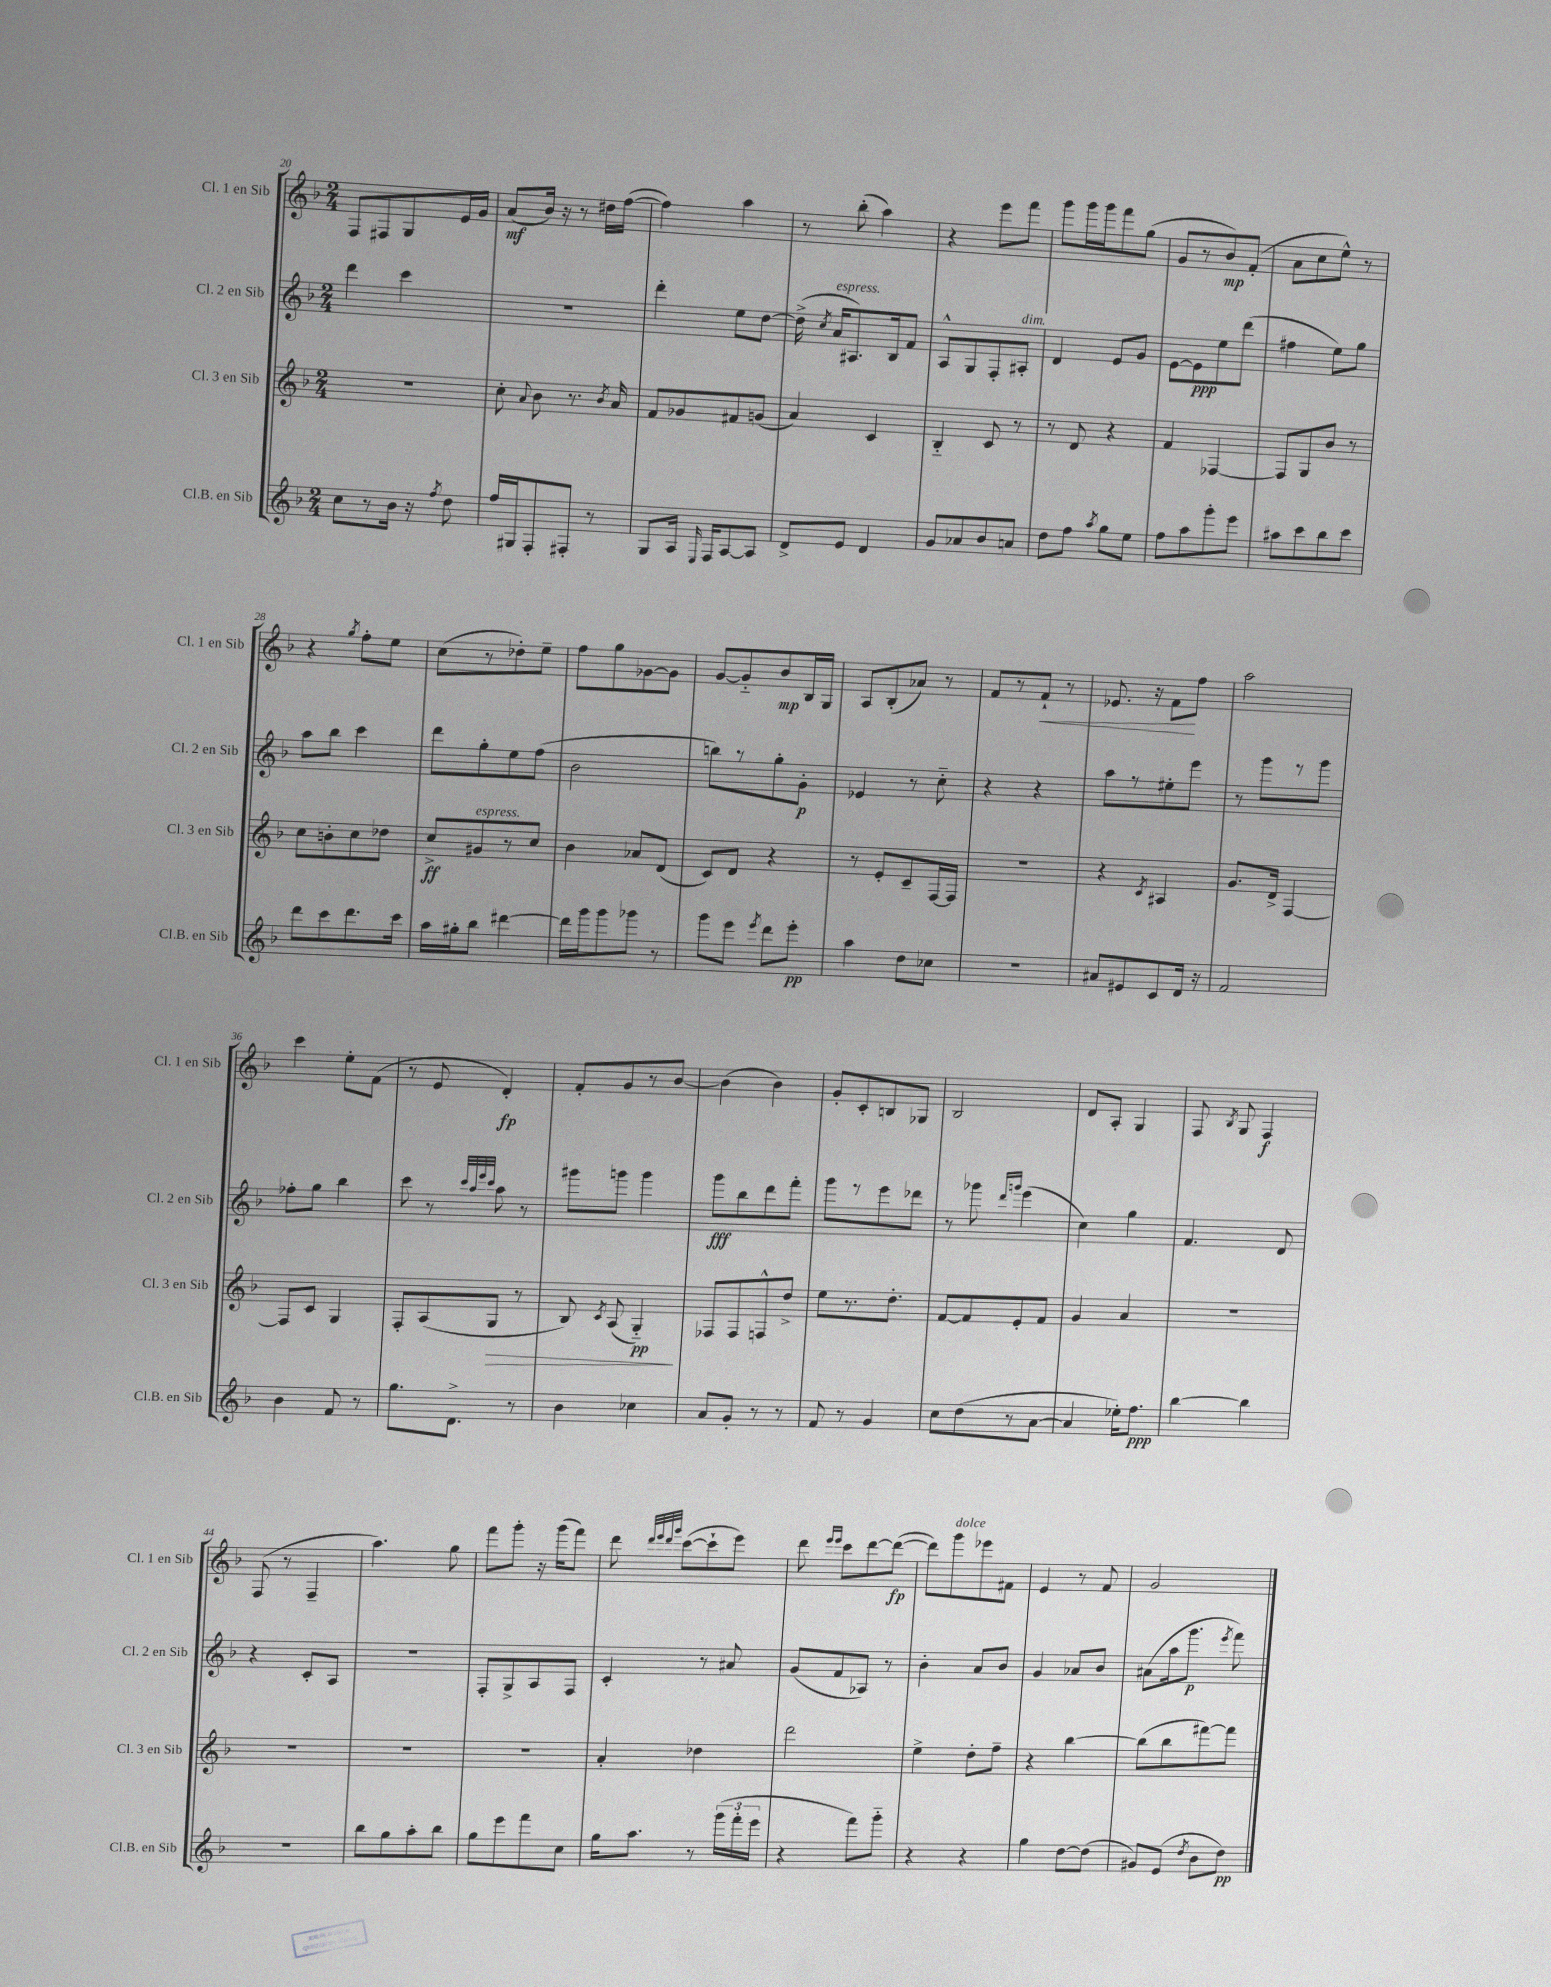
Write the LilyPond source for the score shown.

<<
\new StaffGroup <<
\new Staff = "s0" \with { instrumentName = "Cl. 1 en Sib" shortInstrumentName = "Cl. 1 en Sib" } {
    \clef treble \key f \major \numericTimeSignature \time 2/4
    \autoBeamOff f8[ fis8 g8 e'16 g'16] |
    a'8[\mf( bes'16]) r16 r8 dis''16[ f''16]~( |
    f''4) a''4 |
    r8 bes''8-.( a''4) |
    r4 e'''8[ f'''8] |
    g'''8[ g'''16 g'''16 f'''8 g''8]( |
    g'8[ r8 bes'8\mp) f'8]-.( |
    a'8[ c''8 e''8]-^) r8 |
    r4 \acciaccatura { g''8 } f''8[-. e''8] |
    c''8[( r8 des''8-.) e''8]-- |
    f''8[ g''8 ges'8~ ges'8] |
    g'8[~ g'8-_ bes'8\mp bes16 g16] |
    a8[ bes8-.( aes'8]) r8 |
    f'8[ r8 f'8]-!\< r8 |
    ees'8. r16 f'8[\! f''8] |
    a''2 |
    c'''4 e''8[-. f'8]( |
    r8 e'8 d'4-.\fp) |
    f'8[-. g'8 r8 bes'8]~ |
    bes'4( bes'4) |
    g'8[-. c'8-. b8 ges8] |
    bes2 |
    d'8[ a8]-. g4 |
    f8 \acciaccatura { bes8 } g8 f4\f |
    f8( r8 f4-- |
    a''4.) g''8 |
    f'''8[ g'''8]-. r16 g'''16[( f'''8]) |
    d'''8 \grace { d'''32[ e'''32 d'''32 g'''32] } c'''8[~( c'''8-! e'''8]) |
    d'''8 \grace { e'''16[ e'''16] } c'''8[ d'''8~ d'''8]~\fp( |
    d'''8[) g'''8^\markup { \italic "dolce" } ees'''8 fis'8] |
    e'4 r8 f'8 |
    g'2 \bar "|." |
}
\new Staff = "s1" \with { instrumentName = "Cl. 2 en Sib" shortInstrumentName = "Cl. 2 en Sib" } {
    \clef treble \key f \major \numericTimeSignature \time 2/4
    \autoBeamOff d'''4 c'''4 |
    r2 |
    d'''4-. e''8[ d''8]~ |
    d''16->( \acciaccatura { c''8 } a'16[^\markup { \italic "espress." } ais8.) bes16 f'8] |
    a8[-^ g8 f8-. ais8]-.^\markup { \italic "dim." } |
    d'4 e'8[ g'8] |
    e'8[~ e'8\ppp e''8 d'''8]( |
    fis''4 e''8[) g''8] |
    a''8[ bes''8] c'''4 |
    d'''8[ g''8-. e''8 f''8]( |
    bes'2 |
    b''8[) r8 g''8-. g'8]-.\p |
    ees'4 r8 c''8-_ |
    r4 r4 |
    a''8[ r8 eis''8-. e'''8] |
    r8 g'''8[ r8 g'''8] |
    fes''8[-. g''8] bes''4 |
    c'''8 r8 \grace { c'''32[ a''32 e'''32 c'''32] } a''8 r8 |
    gis'''8[ g'''8] g'''4 |
    g'''8[\fff bes''8 d'''8 f'''8]-. |
    g'''8[ r8 e'''8 des'''8] |
    r8 ges'''8 \grace { d'''16[ g'''16] } e'''4( |
    c''4) g''4 |
    f'4. d'8 |
    r4 c'8[-. a8] |
    R2 |
    f8[-. g8-> a8 f8] |
    c'4-. r8 ais'8 |
    g'8[( f'8 aes8]) r8 |
    bes'4-. a'8[ bes'8] |
    g'4 aes'8[ bes'8] |
    ais'8[( a''16 g'''8.]\p \acciaccatura { e'''8 } f'''8) \bar "|." |
}
\new Staff = "s2" \with { instrumentName = "Cl. 3 en Sib" shortInstrumentName = "Cl. 3 en Sib" } {
    \clef treble \key f \major \numericTimeSignature \time 2/4
    \autoBeamOff R2 |
    c''8-. \appoggiatura { a'8 } bes'8 r8. \acciaccatura { bes'8 } a'16 |
    f'8[ ges'8 fis'8 g'8]( |
    a'4) c'4 |
    bes4-_ c'8 r8 |
    r8 d'8 r4 |
    f'4 fes4~ |
    fes8[ g8 bes'8] r8 |
    c''8[ b'8-. c''8 des''8] |
    c''8[->\ff gis'8^\markup { \italic "espress." } r8 c''8] |
    bes'4 aes'8[ d'8]( |
    c'8[) d'8] r4 |
    r8 e'8[-. c'8-- f16~ f16] |
    R2 |
    r4 \acciaccatura { c'8 } ais4 |
    g'8.[ d'16]-> f4~ |
    f8[ c'8] g4 |
    f8[-. a8( g8]\> r8 |
    bes8) \acciaccatura { c'8 } a8( g4-_\pp\!) |
    fes8[ fes8 f8-^ d''8]-> |
    e''8[ r8. d''8.]-. |
    f'8[~ f'8 e'8-. f'8] |
    g'4 a'4 |
    R2 |
    R2 |
    R2 |
    R2 |
    a'4-. des''4 |
    d'''2 |
    e''4-> d''8[-. f''8]-- |
    r4 bes''4~ |
    bes''8[( bes''8 fis'''8~) fis'''8] \bar "|." |
}
\new Staff = "s3" \with { instrumentName = "Cl.B. en Sib" shortInstrumentName = "Cl.B. en Sib" } {
    \clef treble \key f \major \numericTimeSignature \time 2/4
    \autoBeamOff c''8[ r8 bes'16] r16 \acciaccatura { f''8 } d''8 |
    f''16[ gis16 f8-. fis8]-. r8 |
    g8[ a16] \grace { e16 } f16[ a8~ a8] |
    d'8[-> e'8] d'4 |
    g'8[ aes'8 bes'8 a'8] |
    d''8[ f''8] \acciaccatura { a''8 } g''8[ e''8] |
    f''8[ a''8 g'''8-. e'''8] |
    ais''8[ c'''8 bes''8 c'''8] |
    d'''8[ c'''8 d'''8. c'''16] |
    a''16[ gis''16-. bes''8] dis'''4~ |
    dis'''16[ g'''16 g'''8 ges'''8] r8 |
    g'''8[ e'''8] \acciaccatura { e'''8 } d'''8[ e'''8]-.\pp |
    a''4 d''8[ ces''8] |
    R2 |
    ais'8[ eis'8 c'8 d'16] r16 |
    f'2 |
    bes'4 f'8 r8 |
    g''8.[ d'8.]-> r8 |
    bes'4 ces''4 |
    a'8[ g'8]-. r8 r8 |
    f'8 r8 g'4 |
    c''8[ d''8( r8 a'8]~ |
    a'4 ees''16[-.) f''8.]\ppp |
    bes''4~ bes''4 |
    R2 |
    bes''8[ g''8 a''8-. bes''8] |
    g''8[ e'''8 f'''8 c''8] |
    g''16[ a''8.] r8 \tuplet 3/2 { g'''16[( f'''16-. e'''16] } |
    r4 f'''8[) g'''8]-_ |
    r4 r4 |
    g''4 d''8[~ d''8]( |
    gis'8[) e'8]( \acciaccatura { d''8 } bes'8[ d''8]\pp) \bar "|." |
}
>>
>>
\layout { \context { \Score currentBarNumber = #20 } }
